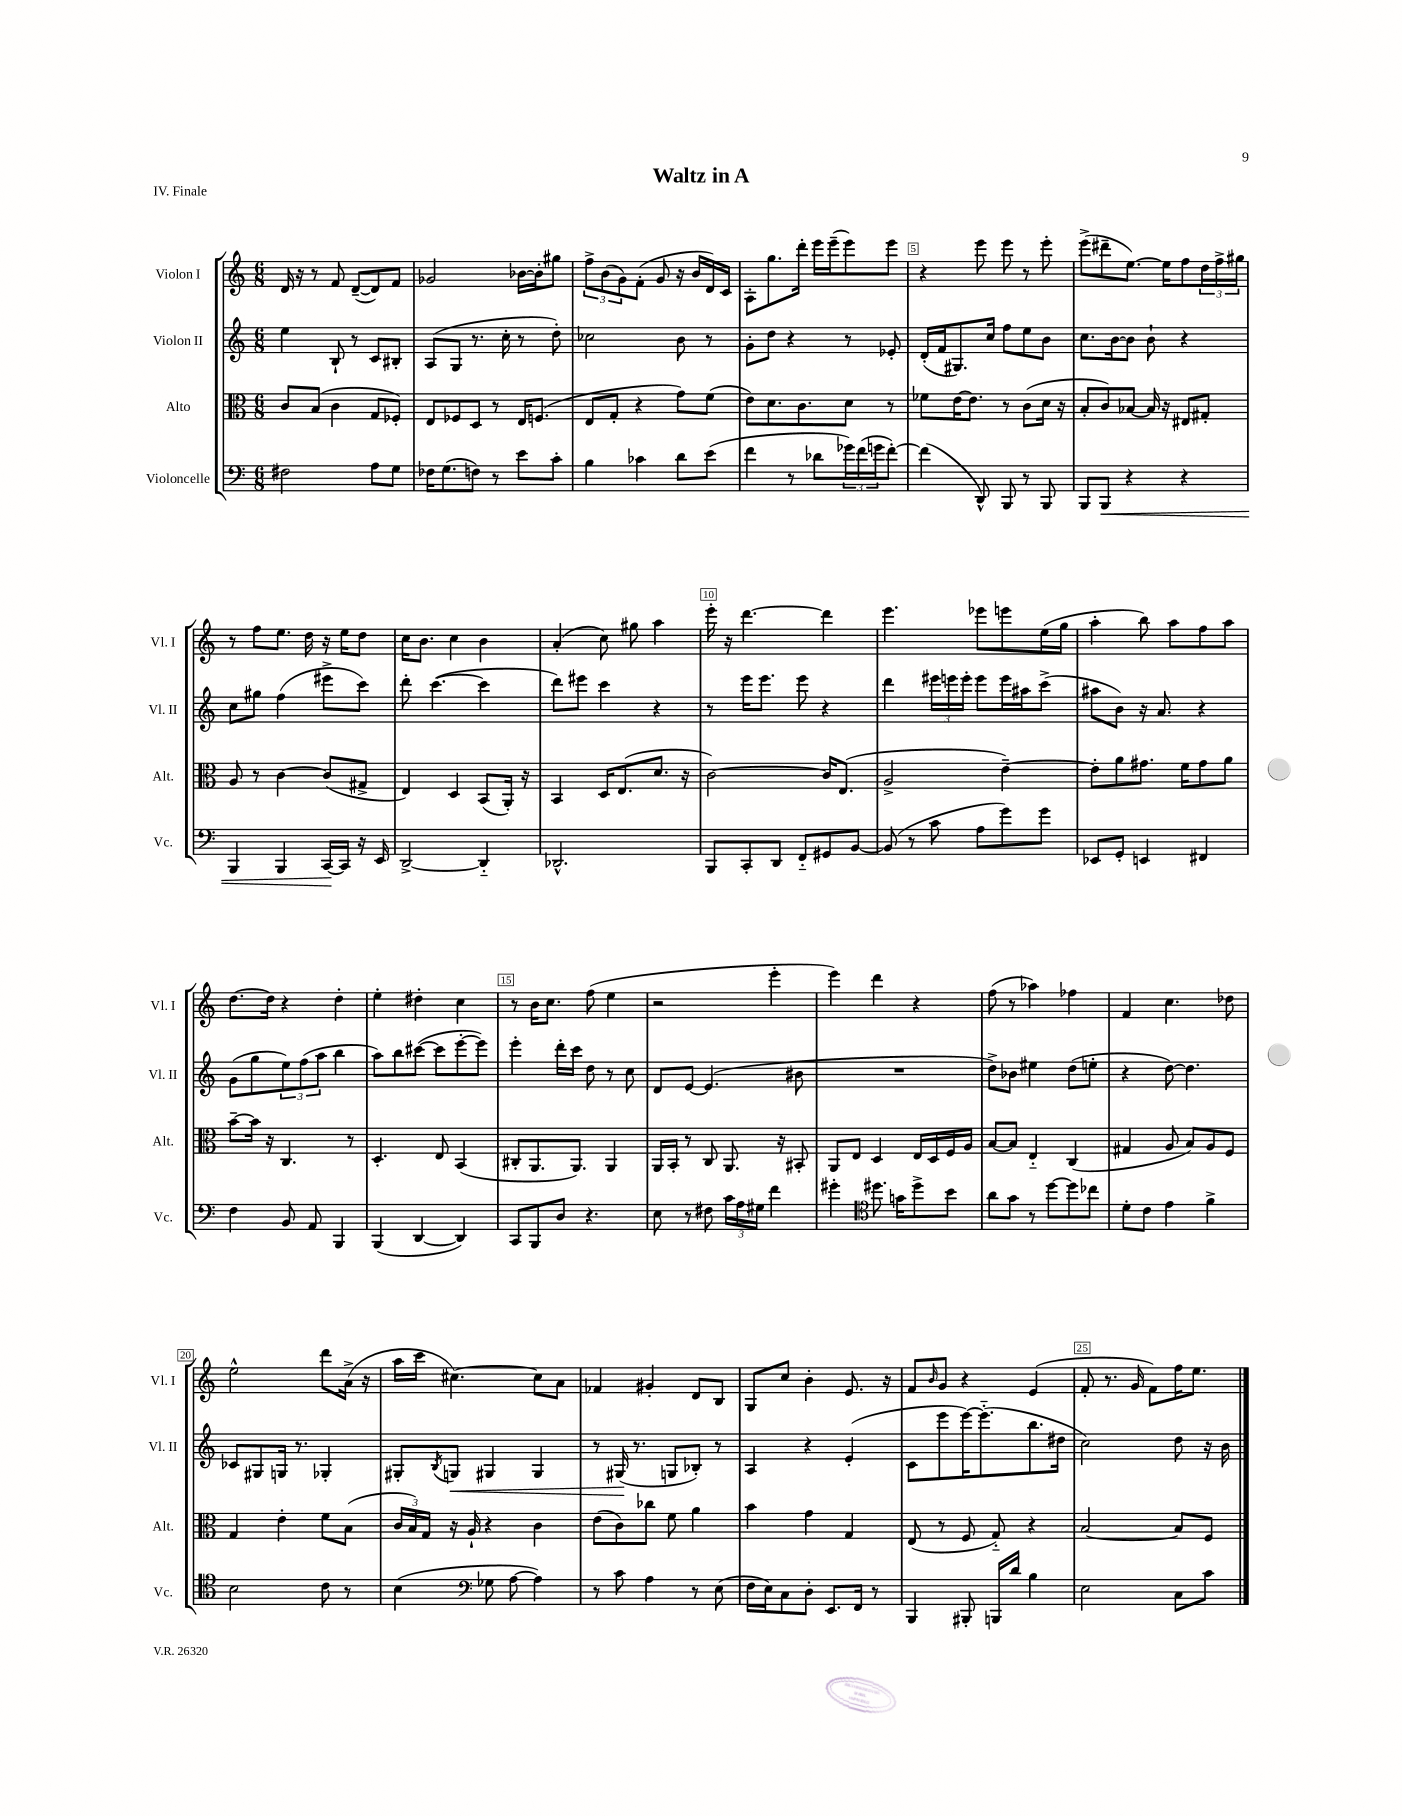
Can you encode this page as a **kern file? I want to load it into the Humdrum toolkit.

**kern	**kern	**kern	**kern
*staff4	*staff3	*staff2	*staff1
*clefF4	*clefC3	*clefG2	*clefG2
*k[]	*k[]	*k[]	*k[]
*M6/8	*M6/8	*M6/8	*M6/8
2F#	8c	4ee	16d
.	.	.	16r
.	(8B	.	8r
.	4c	8B`	8f
.	.	8r	([8d~
8A	8G	8c	8d])
8G	8F-')	8B#'	8f
=	=	=	=
16F-	8E	(8A	2g-
(8.G	.	.	.
.	8F-	8G	.
8F)	8D	8.r	.
8r	8r	.	.
.	.	16cc'	.
8e	16E	8r	[16b-
.	(8.F	.	16b-']
8c'	.	8dd')	8gg#
=	=	=	=
4B	8E	2cc-	12ff^
.	.	.	(12b
.	8G'	.	.
.	.	.	12g)
4c-	4r	.	(8f'
.	.	.	8g
8d	8g)	8b	16r
.	.	.	16b
(8e	(8f	8r	16d)
.	.	.	16c
=	=	=	=
4f	8e)	8g'	8A'
.	8.d	8dd	8.gg
8r	.	4r	.
.	8.c	.	16ddd'
8d-	.	.	16eee
.	.	.	(16eee~
24g-)	8d	8r	8eee)
(24f	.	.	.
24g	.	.	.
[8f')	8r	8e-'	8eee
=	=	=	=
(4f]	8f-	(16d'	4r
.	.	16f	.
.	[16e	8.G#)	.
.	8.e]	.	.
8DD^^)	.	.	8eee
.	.	16cc	.
8BBB	8r	8ff	8eee
8r	(8c	8ee	8r
8BBB	16d	8b	8eee'
.	16r	.	.
=	=	=	=
8BBB	8B'	8.cc	(8eee^
8BBB	8c)	.	8ddd#~
.	.	[16b	.
4r	[8B-	8b]	[8.ee)
.	16B-]	8b`	.
.	16r	.	16ee]
4r	8E#	4r	8ff
.	8G#'	.	24dd
.	.	.	24ff^
.	.	.	24gg#
=	=	=	=
4BBB	8A	8cc	8r
.	8r	8gg#	8ff
4BBB	[4c	(4ff	8.ee
.	.	.	16dd
[16CC	(8c]	8eee#^	16r
16CC]	.	.	16ee
16r	8G#^	8ccc)	8dd
16EE	.	.	.
=	=	=	=
[2DD^	4E)	8ddd'	16cc
.	.	.	8.b
.	.	([4.ccc	.
.	4D	.	4cc
4DD'~]	(8BB	4ccc]	4b
.	16AA')	.	.
.	16r	.	.
=	=	=	=
2.DD-^^	4BB	8ddd)	(4a'
.	.	8eee#	.
.	16D	4ccc	8cc)
.	(8.E	.	.
.	.	.	8gg#
.	8.d	4r	4aa
.	16r	.	.
=	=	=	=
8BBB	[2c)	8r	16eee'
.	.	.	16r
8CC'	.	16eee	[4.ddd
.	.	8.eee	.
8DD	.	.	.
8FF'~	.	8eee	.
8GG#	16c]	4r	4ddd]
.	(8.E	.	.
[8BB	.	.	.
=	=	=	=
(8BB]	2A^	4ddd	4.eee
8r	.	.	.
8c	.	24eee#	.
.	.	24eee	.
.	.	24eee'	.
8A	.	8eee	8eee-
8g)	[4e~)	16eee	8eee
.	.	16aa#	.
8g	.	(8ccc^	(16ee
.	.	.	16gg
=	=	=	=
8EE-	8e']	8aa#	4aa'
8GG'	8a	8b)	.
4EE	8.g#	16r	8bb)
.	.	8.a	.
.	.	.	8aa
.	16f	.	.
4FF#	8g#	4r	8ff
.	8a	.	8aa
=	=	=	=
4F	[8b~	(8g	[8.dd
.	16b]	8gg	.
.	16r	.	16dd]
8BB	4.C	12ee)	4r
.	.	(12ff	.
8AA	.	.	.
.	.	12aa	.
4BBB	.	4bb	4dd'
.	8r	.	.
=	=	=	=
(4BBB	4.D'	8aa)	4ee'
.	.	8bb	.
[4DD	.	([8ccc#	4dd#'
.	8E	8ccc#]	.
4DD])	(4BB	[8eee'	4cc
.	.	8eee])	.
=	=	=	=
8CC	8C#'	4eee'	8r
8BBB	8.AA	.	16b
.	.	.	8.cc
8D	.	16ddd'	.
.	8.AA)	16ccc	.
4.r	.	8dd	(8ff
.	4AA	8r	4ee
.	.	8cc	.
=	=	=	=
8E	16AA	8d	2r
.	16BB'	.	.
8r	8r	[8e	.
8F#	8C	(4.e]	.
24c	8.AA	.	.
24A	.	.	.
24G#	.	.	.
4f	.	.	4eee'
.	16r	.	.
.	8BB#'	8b#	.
=	=	=	=
4g#'	8AA	2.r	4eee)
.	8E	.	.
*clefC4	*	*	*
8.dd#	4D	.	4ddd
16g	.	.	.
8dd#^	16E	.	4r
.	16D	.	.
8b	16F	.	.
.	16A	.	.
=	=	=	=
8a	[8B	8dd^)	(8ff
8g	8B]	8b-	8r
8r	4E'~	4ee#	4aa-)
[8dd	.	.	.
8dd]	(4C	(8dd	4ff-
8cc-	.	8ee'	.
=	=	=	=
8d'	4G#	4r	4f
8c	.	.	.
4e	8A	[8dd)	4.cc
.	8B)	4.dd]	.
4f^	8A	.	.
.	8F	.	8dd-
=	=	=	=
2B	4G	8c-	2ee^^
.	.	8G#	.
.	4e'	16G	.
.	.	8.r	.
8c	8f	4G-'	8ddd
8r	(8B	.	(16a^
.	.	.	16r
=	=	=	=
(4B	24c	8G#'	16aa
.	24B)	.	.
.	.	.	16ccc
.	24G	.	.
.	.	8qB	.
.	16r	8G	[4.cc#)
.	16A`	.	.
*clefF4	*	*	*
8G-	4r	4G#	.
[8A	.	.	.
4A])	4c	4G#	8cc#]
.	.	.	8a
=	=	=	=
8r	(8e	8r	4f-
8c	8c)	(16G#	.
.	.	8.r	.
4A	8cc-	.	4g#'
.	8f	8G	.
8r	4a	8B-')	8d
(8E	.	8r	8B
=	=	=	=
16F	4b	4A	8G
16E)	.	.	.
8C	.	.	8cc
8D'	4g	4r	4b'
8.EE	.	.	.
.	4G	(4e'	8.e
16FF	.	.	.
8r	.	.	.
.	.	.	16r
=	=	=	=
4BBB	(8E	8c	8f
.	.	.	16qqb
.	8r	8eee	8g
8BBB#'	8F	[16eee)	4r
.	.	(8.eee'~]	.
16BBB	8G'~)	.	.
16d	.	.	.
4B	4r	8.bb	(4e
.	.	16dd#	.
=	=	=	=
2E	[2B	2cc)	8f'
.	.	.	8.r
.	.	.	16g
.	.	.	8f)
8C	8B]	8dd	16ff
.	.	.	8.ee
8c	8F	16r	.
.	.	16b	.
==	==	==	==
*-	*-	*-	*-
